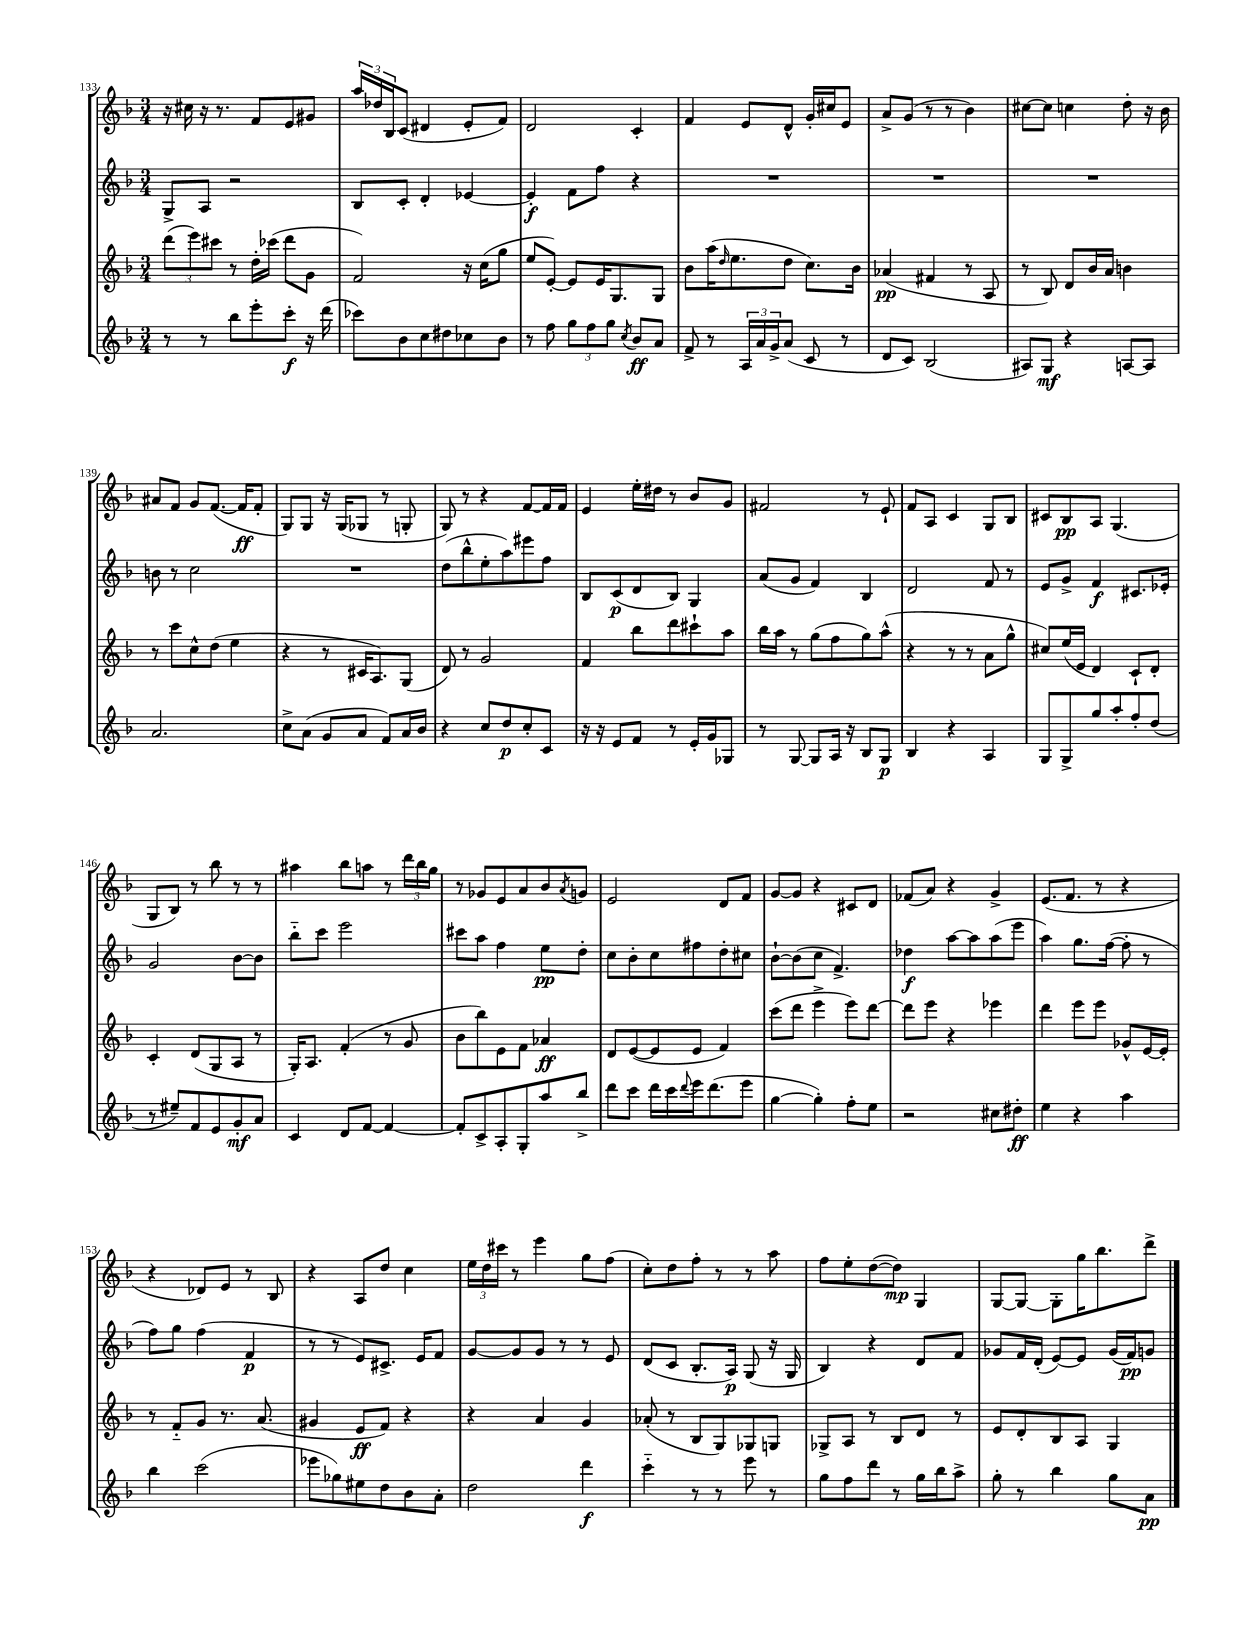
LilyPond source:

<<
\new StaffGroup <<
\new Staff = "s0" {
    \clef treble \key f \major \numericTimeSignature \time 3/4
    r16 cis''16 r16 r8. f'8 e'8 gis'8 |
    \tuplet 3/2 { a''16 des''16 bes16 } c'8( dis'4 e'8-. f'8) |
    d'2 c'4-. |
    f'4 e'8 d'8-^ g'16-. cis''16 e'8 |
    a'8-> g'8( r8 r8 bes'4) |
    cis''8~ cis''8 c''4 d''8-. r16 bes'16 |
    ais'8 f'8 g'8 f'8.~( f'16\ff f'8-. |
    g8) g8 r16 g16( ges8 r8 g8-. |
    g8) r8 r4 f'8~ f'16 f'16 |
    e'4 e''16-. dis''16 r8 bes'8 g'8 |
    fis'2 r8 e'8-! |
    f'8 a8 c'4 g8 bes8 |
    cis'8 bes8\pp a8 g4.( |
    g8 bes8) r8 bes''8 r8 r8 |
    ais''4 bes''8 a''8 r8 \tuplet 3/2 { d'''16 bes''16 g''16 } |
    r8 ges'8 e'8 a'8 bes'8 \acciaccatura { a'8 } g'8 |
    e'2 d'8 f'8 |
    g'8~ g'8 r4 cis'8 d'8 |
    fes'8( a'8) r4 g'4-> |
    e'8.( f'8. r8 r4 |
    r4 des'8) e'8 r8 bes8 |
    r4 a8 d''8 c''4 |
    \tuplet 3/2 { e''16 d''16 cis'''16 } r8 e'''4 g''8 f''8( |
    c''8-.) d''8 f''8-. r8 r8 a''8 |
    f''8 e''8-. d''8~( d''8\mp) g4 |
    g8~ g8~ g8-. g''16 bes''8. d'''8-> \bar "|." |
}
\new Staff = "s1" {
    \clef treble \key f \major \numericTimeSignature \time 3/4
    g8-> a8 r2 |
    bes8 c'8-. d'4-. ees'4~ |
    ees'4-.\f f'8 f''8 r4 |
    R2. |
    R2. |
    R2. |
    b'8 r8 c''2 |
    R2. |
    d''8( bes''8-^ e''8-. a''8) eis'''8 f''8 |
    bes8 c'8\p( d'8 bes8) g4 |
    a'8( g'8 f'4) bes4 |
    d'2 f'8 r8 |
    e'8 g'8-> f'4\f cis'8. ees'16-. |
    g'2 bes'8~ bes'8 |
    bes''8-_ c'''8 e'''2 |
    cis'''8 a''8 f''4 e''8\pp d''8-. |
    c''8 bes'8-. c''8 fis''8 d''8-. cis''8 |
    bes'8~-! bes'8( c''8 f'4.->) |
    des''4\f a''8~ a''8 a''8( e'''8 |
    a''4) g''8. f''16~( f''8-. r8 |
    f''8) g''8 f''4( f'4\p |
    r8 r8 e'8) cis'8.-> e'16 f'8 |
    g'8~ g'8 g'8 r8 r8 e'8 |
    d'8( c'8 bes8.-. a16\p) g8( r16 g16 |
    bes4) r4 d'8 f'8 |
    ges'8 f'16 d'16-.( e'8~) e'8 ges'16( f'16\pp) g'8 \bar "|." |
}
\new Staff = "s2" {
    \clef treble \key f \major \numericTimeSignature \time 3/4
    \tuplet 3/2 { d'''8( e'''8) cis'''8 } r8 d''16-. ces'''16( d'''8 g'8 |
    f'2) r16 c''16( g''8 |
    e''8 e'8~-.) e'8 e'16 g8. g8 |
    bes'8 a''16( \grace { d''16 } e''8. d''8 c''8.) bes'16 |
    aes'4\pp( fis'4 r8 a8 |
    r8 bes8) d'8 bes'16 a'16 b'4 |
    r8 c'''8 c''8-^ d''8( e''4 |
    r4 r8 cis'16 a8.) g8( |
    d'8) r8 g'2 |
    f'4 bes''8 d'''8 cis'''8-! a''8 |
    bes''16 a''16 r8 g''8( f''8 g''8) a''8-^( |
    r4 r8 r8 a'8 g''8-^ |
    cis''8) e''16( e'16 d'4) c'8-! d'8-. |
    c'4-. d'8( g8 a8 r8 |
    g16-.) a8. f'4-.( r8 g'8 |
    bes'8 bes''8) e'8 f'8 aes'4\ff |
    d'8 e'8~( e'8 e'8 f'4) |
    c'''8( d'''8 e'''4-> e'''8) d'''8~ |
    d'''8 e'''8 r4 ees'''4 |
    d'''4 e'''8 e'''8 ges'8-^ e'16~ e'16-. |
    r8 f'8-_ g'8 r8. a'8.( |
    gis'4 e'8\ff f'8) r4 |
    r4 a'4 g'4 |
    aes'8-.( r8 bes8 g8) ges8 g8 |
    ges8-> a8 r8 bes8 d'8 r8 |
    e'8 d'8-. bes8 a8 g4 \bar "|." |
}
\new Staff = "s3" {
    \clef treble \key f \major \numericTimeSignature \time 3/4
    r8 r8 bes''8 e'''8-. c'''8-.\f r16 d'''16( |
    ces'''8) bes'8 c''8 dis''8 ces''8 bes'8 |
    r8 f''8 \tuplet 3/2 { g''8 f''8 g''8 } \acciaccatura { c''8 } bes'8\ff a'8 |
    f'8-> r8 \tuplet 3/2 { a16 a'16 g'16-> } a'8( c'8 r8 |
    d'8 c'8) bes2( |
    ais8) g8\mf r4 a8~ a8 |
    a'2. |
    c''8-> a'8( g'8 a'8 f'8) a'16 bes'16 |
    r4 c''8 d''8\p c''8-. c'8 |
    r16 r16 e'8 f'8 r8 e'16-. g'16 ges8 |
    r8 g8~ g8 a16 r16 bes8 g8\p |
    bes4 r4 a4 |
    g8 g8-> g''8 a''8-. f''8-. d''8( |
    r8 eis''8--) f'8 e'8 g'8-.\mf a'8 |
    c'4 d'8 f'8~ f'4~ |
    f'8-. c'8-> a8-. g8-. a''8 bes''8-> |
    d'''8 c'''8 d'''16 c'''16 \appoggiatura { d'''8 } e'''16 d'''8.( e'''8 |
    g''4~ g''4-.) f''8-. e''8 |
    r2 cis''8 dis''8-.\ff |
    e''4 r4 a''4 |
    bes''4 c'''2( |
    ees'''8 ges''8) eis''8 d''8 bes'8 a'8-. |
    d''2 d'''4\f |
    c'''4-_ r8 r8 e'''8 r8 |
    g''8 f''8 d'''8 r8 g''16 bes''16 a''8-> |
    g''8-. r8 bes''4 g''8 a'8\pp \bar "|." |
}
>>
>>
\layout { \context { \Score currentBarNumber = #133 } }
